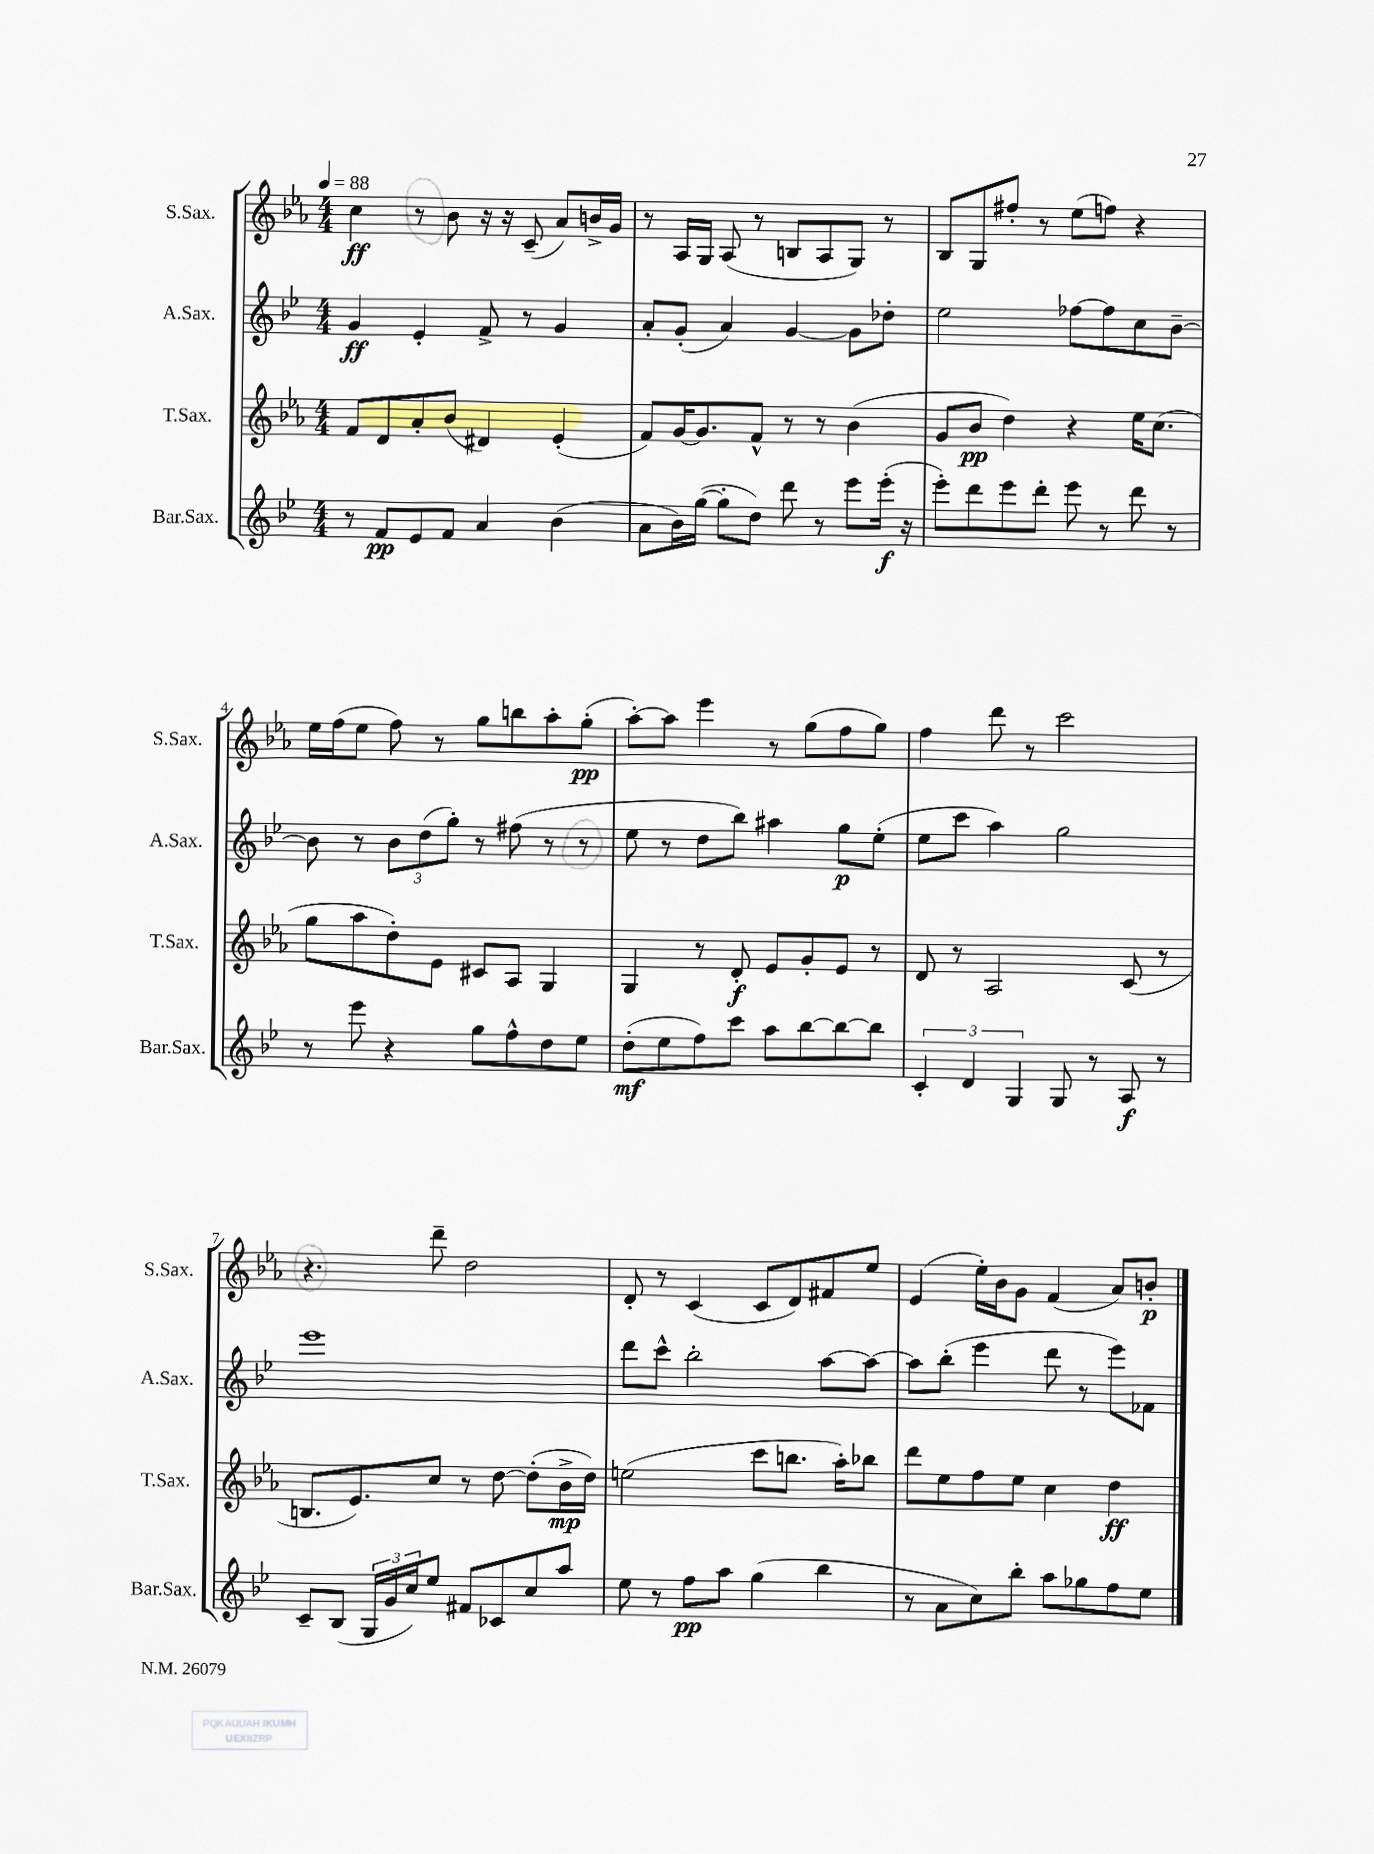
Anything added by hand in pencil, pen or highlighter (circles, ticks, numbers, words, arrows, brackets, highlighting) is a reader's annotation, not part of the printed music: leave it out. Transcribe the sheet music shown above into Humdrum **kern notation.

**kern	**kern	**kern	**kern
*staff4	*staff3	*staff2	*staff1
*clefG2	*clefG2	*clefG2	*clefG2
*k[b-e-]	*k[b-e-a-]	*k[b-e-]	*k[b-e-a-]
*M4/4	*M4/4	*M4/4	*M4/4
*MM88	*MM88	*MM88	*MM88
8r	8f	4g	4cc
8f	8d	.	.
8e-	8a-'	4e-'	8r
8f	(8b-	.	8b-
4a	4d#)	8f^	16r
.	.	.	16r
.	.	8r	(8c~
(4b-	(4e-'	4g	8a-)
.	.	.	16b^
.	.	.	16g
=	=	=	=
8a	8f)	8a'	8r
16b-)	[16g	(8g'	16A-
([16gg	8.g]	.	16G
8gg']	.	4a)	(8A-
8dd)	8f^^	.	8r
8ddd	8r	[4g	8B
8r	8r	.	8A-
8eee-	(4b-	8g]	8G)
(16eee-'	.	8dd-'	8r
16r	.	.	.
=	=	=	=
8eee-')	8g	2ee-	8B-
8ddd	8b-	.	8G
8eee-	4dd)	.	8ff#'
8ddd'	.	.	8r
8eee-	4r	[8ff-	(8ee-
8r	.	8ff-]	8ff)
8ddd	16ee-	8cc	4r
.	(8.cc	.	.
8r	.	[8b-~	.
=	=	=	=
8r	8gg	8b-]	16ee-
.	.	.	(16ff
8eee-	8aa-	8r	8ee-
4r	8dd')	12b-	8ff)
.	.	(12dd	.
.	8e-	.	8r
.	.	12gg')	.
8gg	8c#	8r	8gg
8ff^^	8A-	(8ff#	8bb
8dd	4G	8r	8aa-'
8ee-	.	8r	(8gg'
=	=	=	=
(8dd'	4G	8ee-	[8aa-')
8ee-	.	8r	8aa-]
8ff)	8r	8dd	4eee-
8ccc	8d'	8bb-)	.
8aa	8e-	4aa#	8r
[8bb-	8g'	.	(8gg
8bb-_	8e-	8gg	8ff
8bb-]	8r	(8ee-'	8gg)
=	=	=	=
6c'	8d	8ee-	4ff
.	8r	8ccc	.
6d	.	.	.
.	2A-	4aa)	8ddd
6G	.	.	.
.	.	.	8r
8G	.	2gg	2ccc
8r	.	.	.
8A	(8c	.	.
8r	8r	.	.
=	=	=	=
8c~	8.B	1eee-	4.r
(8B-	.	.	.
.	8.e-)	.	.
24G	.	.	.
24g	.	.	.
24cc)	.	.	.
8ee-	8cc	.	8ddd~
8f#	8r	.	2dd
8c-	[8dd	.	.
8cc	(8dd']	.	.
8aa	16b-^	.	.
.	16dd)	.	.
=	=	=	=
8ee-	(2ee	8ddd	8d'
8r	.	8ccc^^	8r
8ff	.	2bb-'	(4c
8aa	.	.	.
(4gg	8ccc	.	8c
.	8.bb	.	8d)
4bb-	.	[8aa	8f#
.	16aa-')	.	.
.	8bb-	8aa_	8ee-
=	=	=	=
8r	8ddd	8aa]	(4e-
8a	8ee-	(8bb-'	.
8cc)	8ff	4eee-	16ee-')
.	.	.	16b-
8bb-'	8ee-	.	8g
8aa	4cc	8ddd	(4f
8gg-	.	8r	.
8ff	4dd	8eee-)	8a-)
8ee-	.	8f-	8b'
==	==	==	==
*-	*-	*-	*-
